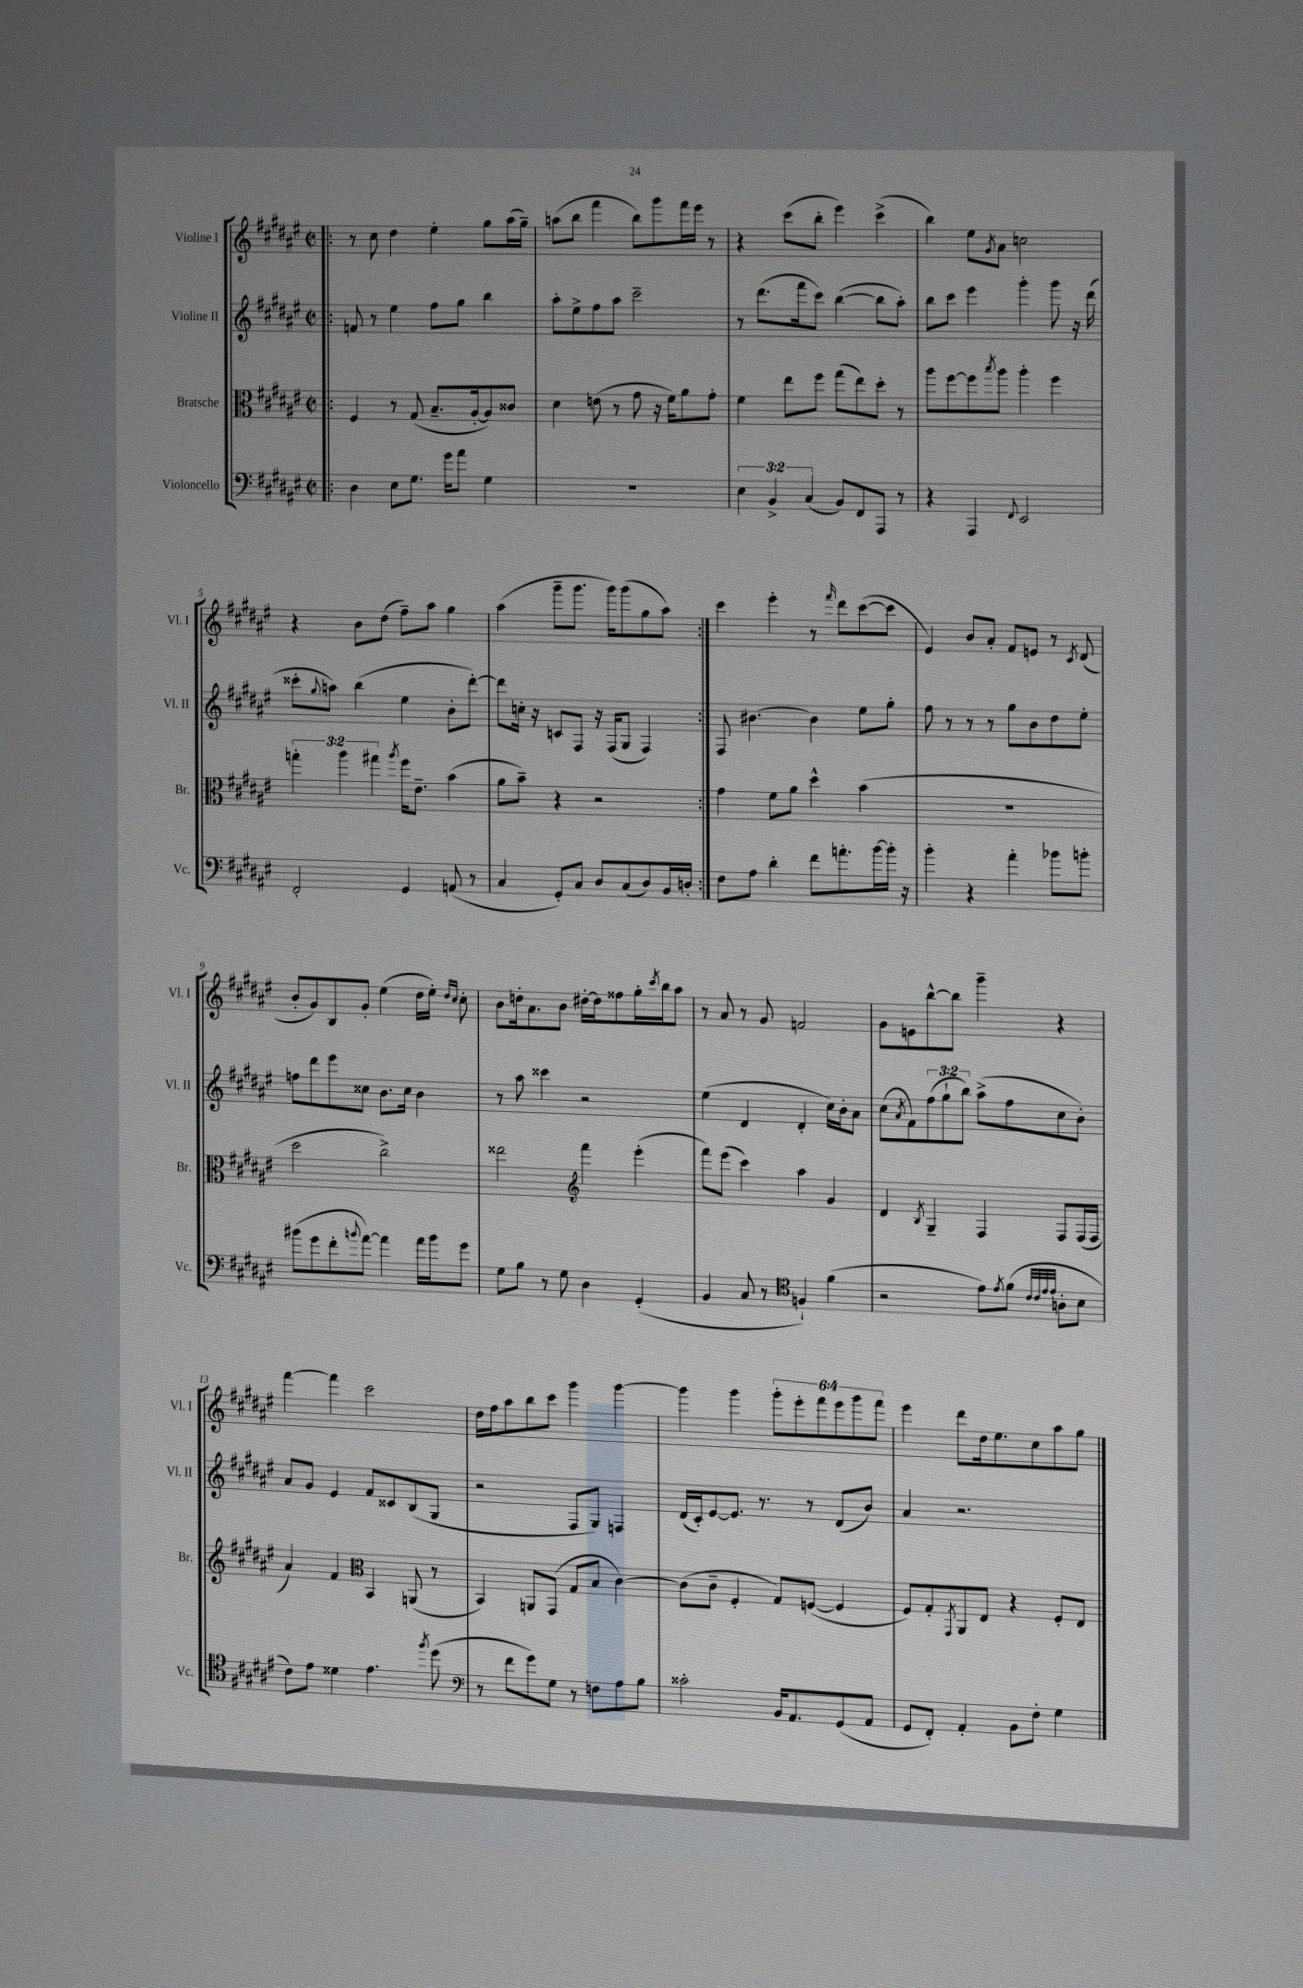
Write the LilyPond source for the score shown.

<<
\new StaffGroup <<
\new Staff = "s0" \with { instrumentName = "Violine I" shortInstrumentName = "Vl. I" } {
    \clef treble \key fis \major \defaultTimeSignature \time 2/2 \override Staff.TupletNumber.text = #tuplet-number::calc-fraction-text
    \repeat volta 2 { \bar ".|:" r8 cis''8 dis''4 eis''4-. gis''8 ais''16( gis''16--) |
    a''8( b''8 fis'''4 b''8) gis'''8 fis'''16 eis'''16 r8 |
    r4 cis'''8( b''8-. eis'''4) cis'''4->( |
    b''4) eis''8 \acciaccatura { gis'8 } ais'8 c''2 |
    r4 b'8 dis''8( fis''8--) ais''8 gis''4 |
    ais''4( gis'''8-- gis'''8. gis'''16) gis'''8( gis''8 ais''8) | }
    cis'''4 eis'''4-. r8 \grace { fis'''16 } dis'''8 cis'''8~( cis'''8 |
    eis'4) b'8 ais'8-. fis'8 e'8 r8 \acciaccatura { cis'8 } dis'8( |
    b'8-. gis'8) b8 gis'8-. eis''4( dis''16 eis''16-.) \grace { dis''16 cis''16 } cis''8-. |
    b'8 d''16-. ais'8. b'8 dis''16~-. dis''16 fisis''8 gis''16-. \acciaccatura { cis'''8 } b''16 ais''8 |
    r8 ais'8 r8 gis'8 f'2 |
    gis'8 e'8 b''8~-^ b''8 gis'''4-- r4 |
    fis'''4~ fis'''4 cis'''2 |
    dis''16 fis''16 ais''8 b''8 cis'''8 gis'''4 gis'''4~ |
    gis'''4 gis'''4 \tuplet 6/4 { gis'''8-. eis'''8-. fis'''8 eis'''8 gis'''8 fis'''8 } |
    eis'''4 dis'''8 dis''16 eis''8. cis''8 ais''8 gis''8 \bar "|." |
}
\new Staff = "s1" \with { instrumentName = "Violine II" shortInstrumentName = "Vl. II" } {
    \clef treble \key fis \major \defaultTimeSignature \time 2/2 \override Staff.TupletNumber.text = #tuplet-number::calc-fraction-text
    \repeat volta 2 { \bar ".|:" f'8 r8 eis''4 fis''8 gis''8 b''4 |
    ais''8-. eis''8-> fis''8 ais''8 cis'''2-- |
    r8 dis'''8.( fis'''16 cis'''8) b''4~( b''8 ais''8-.) |
    b''8 cis'''8 eis'''4 gis'''4-. gis'''8 r16 dis'''16( |
    cisis'''8-. \appoggiatura { gis''8 } a''8) b''4( eis''4 b'8-. dis'''8~-.) |
    dis'''8 c''16-. r16 c'8 fis8 r16 fis16( gis8 fis4) | }
    fis8 bis'4.~ bis'4 eis''8 gis''8-. |
    fis''8 r8 r8 r8 gis''8 b'8 dis''8 eis''8-. |
    f''8 dis'''8 eis'''8 cisis''8 b'8. cisis''16 b'4 |
    r8 ais''8 cisis'''4 r2 |
    eis''4( dis'4 dis'4-. cis''16) b'16-. ais'8 |
    cis''8( \acciaccatura { ais'8 } fis'8) \tuplet 3/2 { fis''8( gis''8-! b''8) } ais''8->( fis''8 cis''8 b'8-.) |
    ais'8 gis'8 eis'4 fis'8 cisis'8 b8( gis8 |
    r2 fis8 gis8) f4 |
    dis'16( cis'16-.) eis'8~ eis'8. r8. r8 dis'8( b'8) |
    ais'4 r2. \bar "|." |
}
\new Staff = "s2" \with { instrumentName = "Bratsche" shortInstrumentName = "Br." } {
    \clef alto \key fis \major \defaultTimeSignature \time 2/2 \override Staff.TupletNumber.text = #tuplet-number::calc-fraction-text
    \repeat volta 2 { \bar ".|:" fis4 r8 gis8( b8.-- ais16~-. ais8) cisis'8 |
    dis'4 e'8( r8 gis'8 r16 fis'16) ais'8 gis'8-. |
    fis'4 eis''8 fis''8 gis''8( eis''8) dis''8-. r8 |
    ais''8 fis''8~ fis''8 \acciaccatura { b''8 } ais''8 ais''4-. fis''4 |
    \tuplet 3/2 { g''4-. ais''4 gis''4 } \acciaccatura { ais''8 } fis''16 eis'8.-- b'4( |
    ais'8 b'8--) r4 r2 | }
    gis'4 fis'8 ais'8 dis''4-^ b'4( |
    R1 |
    dis''2 cis''2->) |
    eisis''2 \clef treble fis'''4 eis'''4-.( |
    fis'''8) eis'''8( cis'''4) ais''4 gis'4 |
    dis'4 \acciaccatura { b8 } gis4-- fis4 fis8 fis16( fis16 |
    ais'4) fis'4 \clef alto b,4 a,8( r8 |
    b,4) a,8 gis,8( gis8 b8 cis'4~) |
    cis'8( cis'8-- fis4-. gis8) f8~( f4 |
    fis8) gis8-. \acciaccatura { gis,8 } ais,8 eis8 r4 fis8-. eis8 \bar "|." |
}
\new Staff = "s3" \with { instrumentName = "Violoncello" shortInstrumentName = "Vc." } {
    \clef bass \key fis \major \defaultTimeSignature \time 2/2 \override Staff.TupletNumber.text = #tuplet-number::calc-fraction-text
    \repeat volta 2 { \bar ".|:" dis4 eis8 gis8. gis'16 ais'8 gis4 |
    R1 |
    \tuplet 3/2 { eis4 b,4-> cis4( } b,8) fis,8 ais,,8 r8 |
    r4 ais,,4 \appoggiatura { fis,8 } eis,2 |
    fis,2-. gis,4 a,8( r8 |
    cis4 gis,8-.) cis8 dis8 cis8( dis8) b,16 d16-. | }
    fis8 ais8 dis'4-. fis'8 a'8.-. b'16~ b'16-. r16 |
    b'4-. r4 ais'4-. bes'8 b'8-. |
    bis'8( gis'8 fis'8-. \appoggiatura { b'8 } ais'8~) ais'4 ais'16 b'16 gis'8 |
    gis8 b8 r8 gis8 dis4 gis,4-.( |
    b,4 cis8 r8 \clef tenor f4-!) fis'4( |
    r2 eis'8) \acciaccatura { eis'8 } fis'8( \grace { cis'32 cis'32 eis'32 eis'32 } a8-. b8 |
    cis'8) eis'8 disis'4 eis'4. \acciaccatura { fis''8 } dis''8( |
    \clef bass r8 fis'8 gis'8) gis8 r8 f8 ais8 b8 |
    cisis'2-. b,16 ais,8. gis,8( ais,8 |
    gis,8 fis,8-.) ais,4-. b,8 fis8-. gis4 \bar "|." |
}
>>
>>
